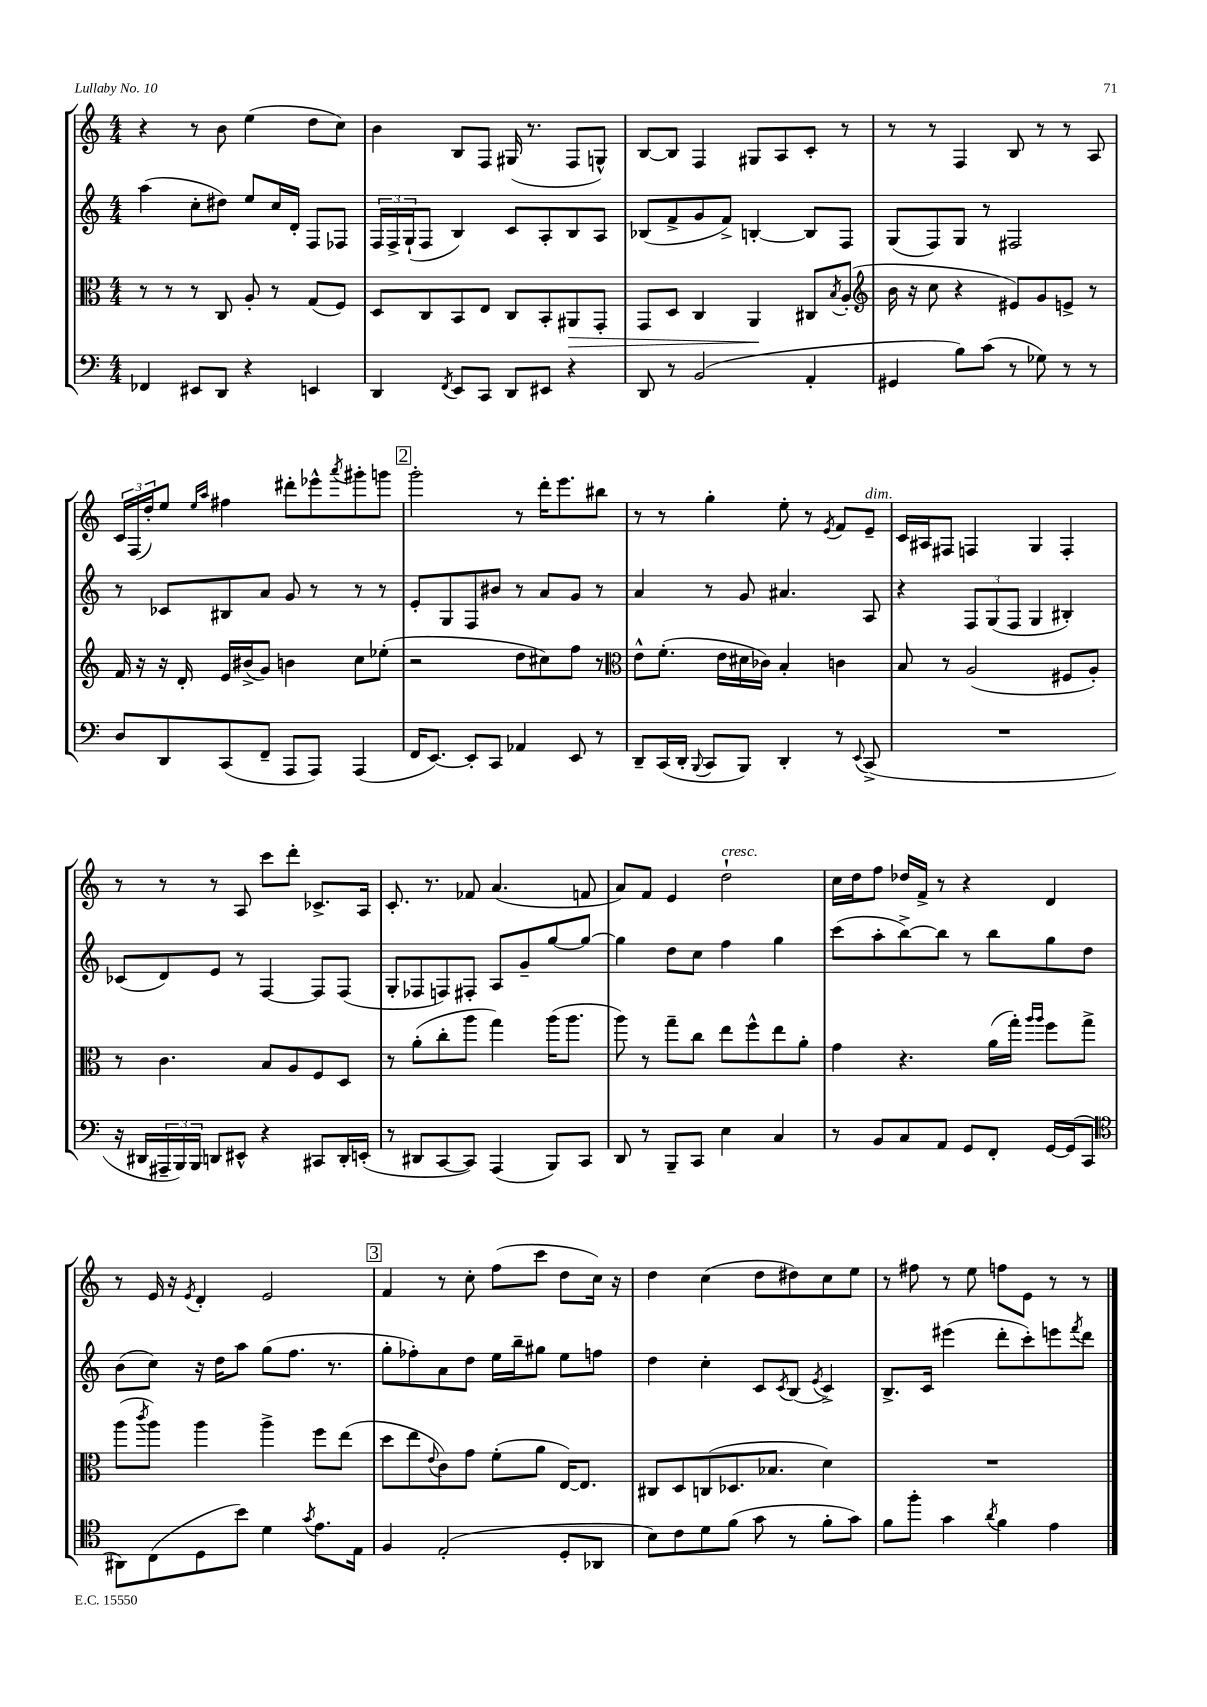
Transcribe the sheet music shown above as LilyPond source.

<<
\new StaffGroup <<
\new Staff = "s0" {
    \clef treble \key c \major \numericTimeSignature \time 4/4
    r4 r8 b'8 e''4( d''8 c''8) |
    b'4 b8 f8 gis16( r8. f8 g8-^) |
    b8~ b8 f4 gis8 a8 c'8-. r8 |
    r8 r8 f4 b8 r8 r8 a8 |
    \tuplet 3/2 { c'16 f16( d''16-.) } e''8 \grace { e''16 a''16 } fis''4 dis'''8-. ees'''8-^ \acciaccatura { a'''8 } gis'''8-. g'''8 |
    \mark \markup { \box "2" } g'''2-. r8 d'''16-. e'''8. bis''8 |
    r8 r8 g''4-. e''8-. r8 \acciaccatura { e'8 } f'8 e'8--^\markup { \italic "dim." } |
    c'16 ais16 fis8 f4 g4 f4-. |
    r8 r8 r8 a8 c'''8 d'''8-. ces'8.-> a16 |
    c'8.-. r8. fes'8 a'4.( f'8 |
    a'8) f'8 e'4 d''2-!^\markup { \italic "cresc." } |
    c''16 d''16 f''8 des''16 f'16-> r8 r4 d'4 |
    r8 e'16 r16 \acciaccatura { e'8 } d'4-. e'2 |
    \mark \markup { \box "3" } f'4 r8 c''8-. f''8( c'''8 d''8 c''16) r16 |
    d''4 c''4( d''8 dis''8) c''8 e''8 |
    r8 fis''8 r8 e''8 f''8 e'8 r8 r8 \bar "|." |
}
\new Staff = "s1" {
    \clef treble \key c \major \numericTimeSignature \time 4/4
    a''4( c''8-. dis''8) e''8 c''16 d'16-. f8 fes8 |
    \tuplet 3/2 { f16 f16-> g16-!( } f8 b4) c'8 a8-. b8 a8 |
    bes8( f'8-> g'8 f'8->) b4~-. b8 f8 |
    g8( f8) g8 r8 fis2 |
    r8 ces'8 bis8 a'8 g'8 r8 r8 r8 |
    \mark \markup { \box "2" } e'8-. g8 f8 bis'8 r8 a'8 g'8 r8 |
    a'4 r8 g'8 ais'4. a8 |
    r4 \tuplet 3/2 { f8 g8( f8 } g4 bis4-.) |
    ces'8( d'8) e'8 r8 f4~ f8 f8( |
    g8-. fes8 f8) fis8-. a8 g'8-- g''8~ g''8~ |
    g''4 d''8 c''8 f''4 g''4 |
    c'''8( a''8-. b''8~->) b''8 r8 b''8 g''8 d''8 |
    b'8( c''8) r16 d''16 a''8 g''8( f''8. r8. |
    \mark \markup { \box "3" } g''8-. fes''8-.) a'8 d''8 e''16 b''16-- gis''8 e''8 f''8 |
    d''4 c''4-. c'8 \acciaccatura { c'8 } b8( \acciaccatura { e'8 } c'4->) |
    b8.-> c'16 eis'''4( d'''8-. c'''8-.) e'''8 \acciaccatura { f'''8 } d'''8 \bar "|." |
}
\new Staff = "s2" {
    \clef alto \key c \major \numericTimeSignature \time 4/4
    r8 r8 r8 c8 a8-. r8 g8( f8) |
    d8 c8 b,8 e8 c8 b,8-. ais,8\> g,8-. |
    g,8 d8 c4 a,4\! cis8 \acciaccatura { b8 } a8-.( |
    \clef treble b'16 r16 c''8 r4 eis'8) g'8 e'8-> r8 |
    f'16 r16 r16 d'16-. e'16 bis'16->( g'8) b'4 c''8 ees''8-.( |
    \mark \markup { \box "2" } r2 d''8 cis''8) f''8 r8 |
    \clef alto e'8-^ f'8.-.( e'16 dis'16 ces'16) b4-. c'4 |
    b8 r8 a2( fis8 a8-.) |
    r8 c'4. b8 a8 f8 d8 |
    r8 a'8-.( c''8-. a''8 g''4) a''16( a''8. |
    a''8) r8 g''8-- c''8 e''8 f''8-^ e''8 a'8-. |
    g'4 r4. a'16( g''16-.) \grace { a''16 a''16 } f''8 g''8-> |
    a''8( \acciaccatura { c'''8 } a''8) a''4 a''4-> f''8 e''8( |
    \mark \markup { \box "3" } d''8 e''8 \appoggiatura { e'8 } c'8) g'8 f'8-.( a'8 e16~) e8. |
    cis8 d8 c8( des8. bes8. d'4) |
    R1 \bar "|." |
}
\new Staff = "s3" {
    \clef bass \key c \major \numericTimeSignature \time 4/4
    fes,4 eis,8 d,8 r4 e,4 |
    d,4 \acciaccatura { f,8 } e,8 c,8 d,8 eis,8 r4 |
    d,8 r8 b,2( a,4-. |
    gis,4 b8) c'8( r8 ges8) r8 r8 |
    d8 d,8 c,8( f,8-- a,,8 a,,8) a,,4( |
    \mark \markup { \box "2" } f,16 e,8.~) e,8-. c,8 aes,4 e,8 r8 |
    d,8-- c,16( d,16-. \appoggiatura { b,,8 } c,8 b,,8) d,4-. r8 \appoggiatura { e,8 } c,8->( |
    R1 |
    r16 dis,16 \tuplet 3/2 { ais,,16-- b,,16) b,,16 } d,8 eis,8-^ r4 cis,8 d,16-. e,16-.( |
    r8 dis,8 c,8~ c,8) a,,4( b,,8) c,8 |
    d,8 r8 b,,8-- c,8 e4 c4 |
    r8 b,8 c8 a,8 g,8 f,8-. g,16~ g,16( c,8 |
    \clef tenor ais,8) c8( d8 b'8) d'4 \acciaccatura { g'8 } e'8. e16 |
    \mark \markup { \box "3" } f4 e2-.( d8-. aes,8 |
    b8) c'8 d'8 f'8( g'8 r8 f'8-. g'8) |
    f'8 f''8-. g'4 \acciaccatura { a'8 } f'4 e'4 \bar "|." |
}
>>
>>
\layout { \context { \Score \remove "Bar_number_engraver" } }
